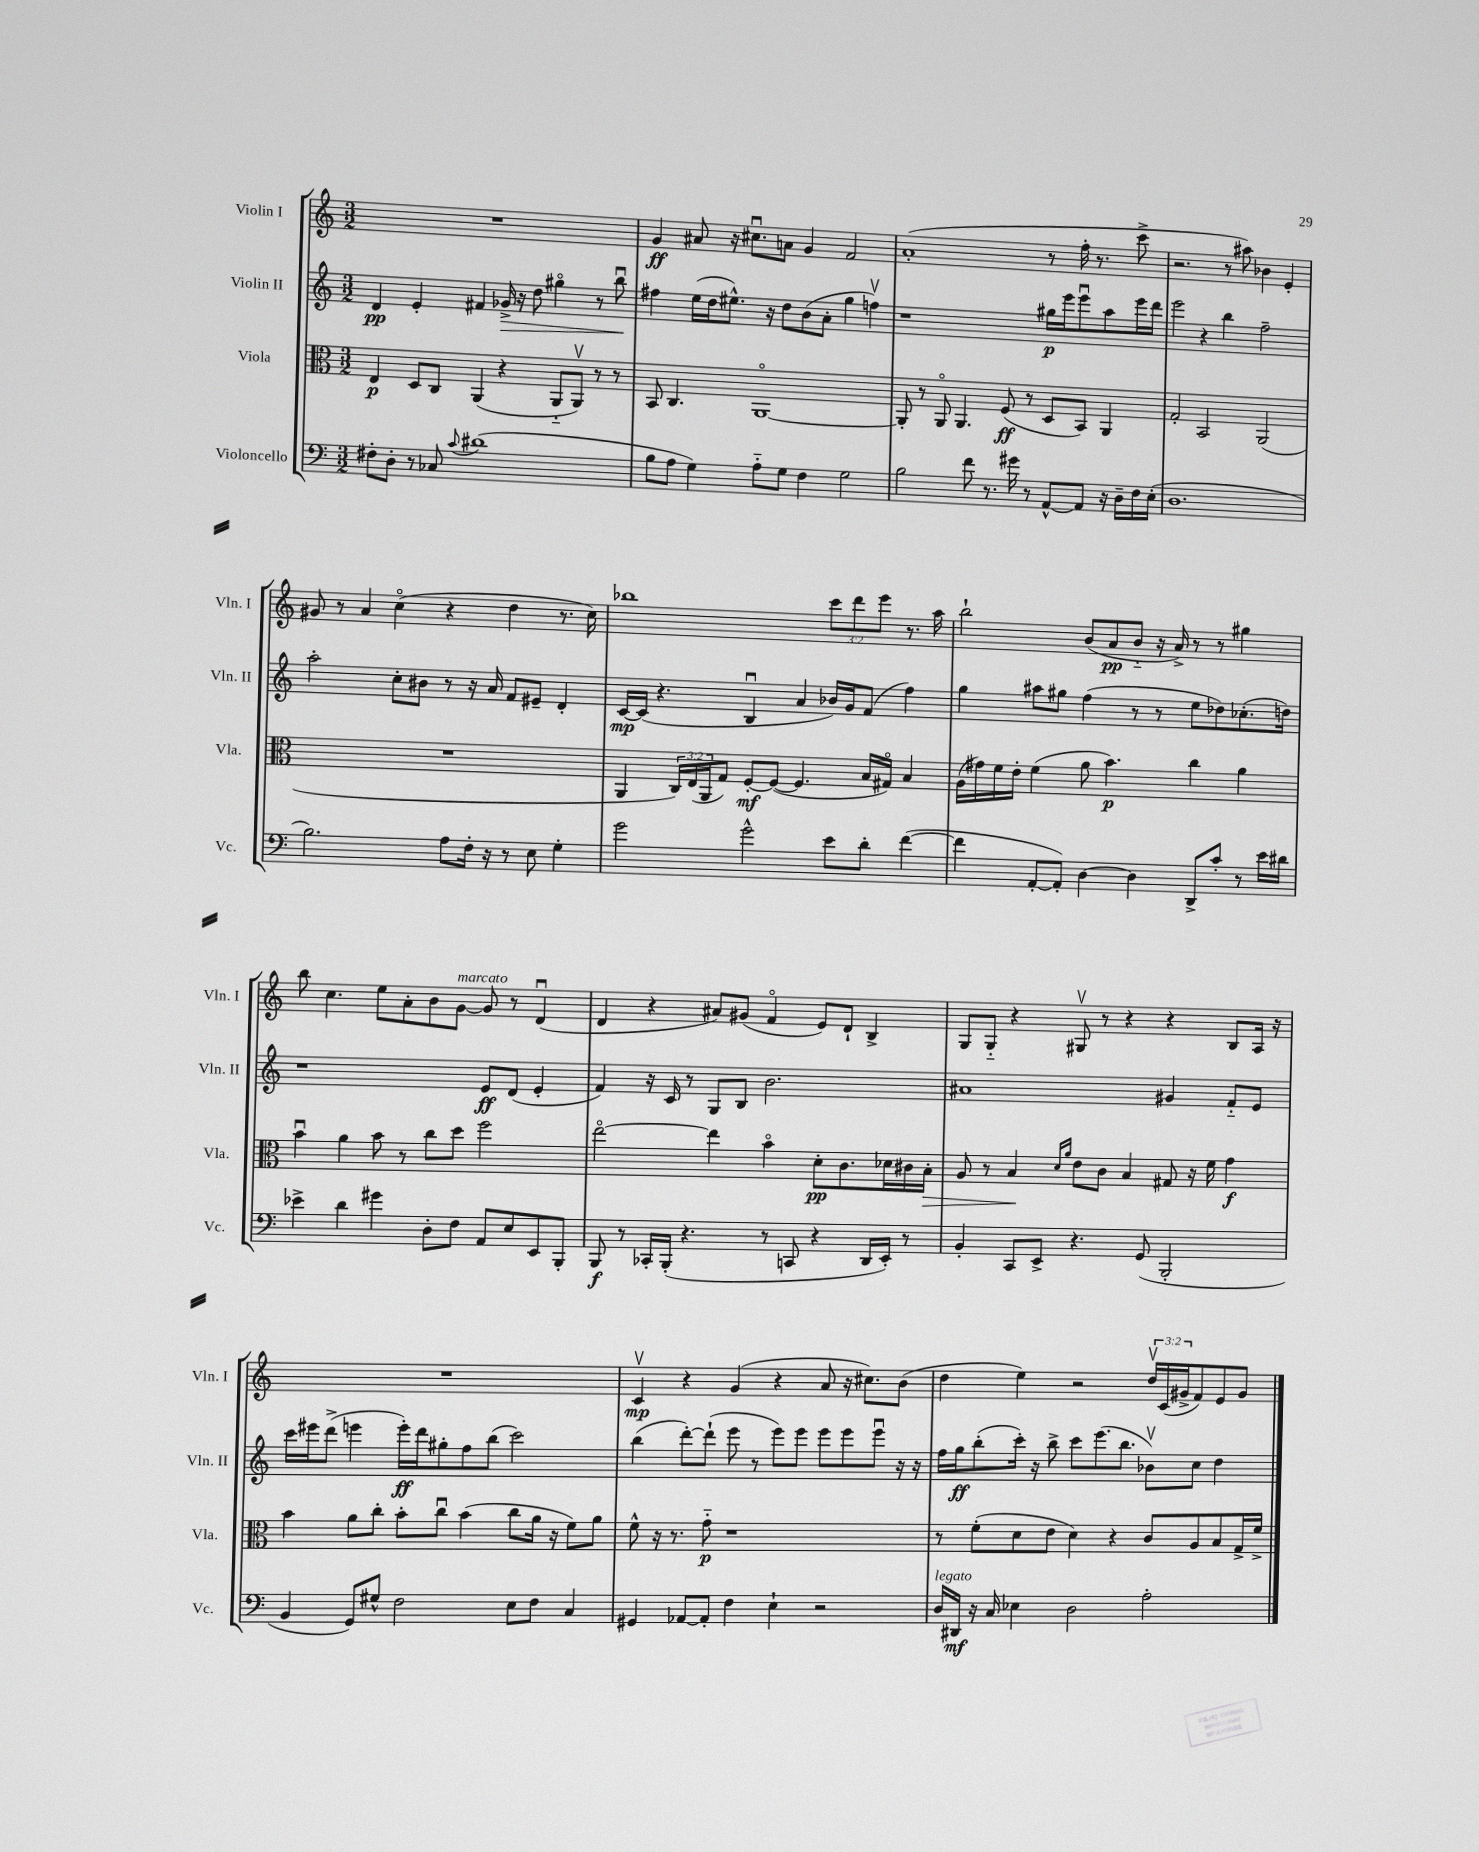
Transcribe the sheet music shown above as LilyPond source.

<<
\new StaffGroup <<
\new Staff = "s0" \with { instrumentName = "Violin I" shortInstrumentName = "Vln. I" } {
    \clef treble \key c \major \numericTimeSignature \time 3/2 \override Staff.TupletNumber.text = #tuplet-number::calc-fraction-text
    R1. |
    g'4\ff ais'8 r16 cis''8.\downbow a'8 g'4 f'2 |
    a'1-.( r8 f''16-. r8. c'''8-> |
    r2. r8 ais''8) bes'4 e'4-. |
    gis'8 r8 a'4 c''4\flageolet( r4 d''4 r8. c''16) |
    bes''1 \tuplet 3/2 { c'''8 d'''8 e'''8 } r8. a''16 |
    b''2-! b'8( a'8\pp b'8-_ r16 a'16->) r8 r8 gis''4 |
    b''8 c''4. e''8 a'8-. b'8 g'8~^\markup { \italic "marcato" } g'8 r8 d'4\downbow( |
    d'4 r4 ais'8) gis'8( f'4\flageolet e'8) d'8-! b4-> |
    g8 g8-_ r4 gis8\upbow r8 r4 r4 b8 a16 r16 |
    R1. |
    c'4\upbow\mp r4 g'4( r4 a'8 r16 cis''8.) b'8( |
    d''4 e''4) r2 \tuplet 3/2 { d''16\upbow c'16( gis'16-> } f'8) e'8 gis'8 \bar "|." |
}
\new Staff = "s1" \with { instrumentName = "Violin II" shortInstrumentName = "Vln. II" } {
    \clef treble \key c \major \numericTimeSignature \time 3/2
    d'4\pp e'4-. fis'4 ges'16->\> r16 d''8 gis''4\flageolet r8 b''8\downbow\! |
    fis''4 e''16( d''16 eis''8.-^) r16 d''8 b'8( a'8-. g''4 f''4\upbow) |
    r1 gis''16\p e'''16 e'''8\downbow a''8 e'''16 d'''16 |
    e'''2 r4 b''4 f''2-- |
    a''2-. c''8-. bis'8 r8 r16 a'16 f'8 eis'8-- d'4-. |
    c'16~\mp c'16( r4. b4\downbow a'4 bes'16) g'16 f'8( f''4) |
    g''4 ais''8 gis''8 f''4( r8 r8 e''8 des''8) ces''8.-.( d''16) |
    r1 e'8\ff d'8( e'4-. |
    f'4) r16 c'16 r8 g8 b8 b'2. |
    ais'1 gis'4 f'8-_ e'8 |
    c'''16 eis'''16 d'''8->( e'''4 e'''16-.\ff) d'''16 gis''8-. f''8 b''8( c'''2) |
    b''4( d'''8~-.) d'''8-!( e'''8 r8 e'''8) e'''8 e'''8 e'''8 e'''8\downbow r16 r16 |
    f''16 g''16\ff b''8-.( c'''16-.) r16 b''8-> c'''8 e'''8.( b''8. bes'8\upbow) c''8 d''4 \bar "|." |
}
\new Staff = "s2" \with { instrumentName = "Viola" shortInstrumentName = "Vla." } {
    \clef alto \key c \major \numericTimeSignature \time 3/2 \override Staff.TupletNumber.text = #tuplet-number::calc-fraction-text
    e4\p d8 c8 a,4( r4 a,8-_ a,8\upbow) r8 r8 |
    b,8 c4. a,1~\flageolet |
    a,8-. r8 a,8\flageolet a,4. f8\ff( r8 d8 b,8) a,4 |
    g2-. b,2 a,2( |
    R1. |
    a,4 \tuplet 3/2 { c16) e16( a,16 } g8) f8~-.\mf f8~( f4. b16 gis16\flageolet) b4 |
    a16( gis'16) f'16 e'16-. f'4( a'8 b'4.\p) c''4 a'4 |
    b'4\downbow a'4 b'8 r8 c''8 d''8 f''2 |
    e''2~\flageolet e''4 b'4\flageolet d'8-.\pp c'8. des'16 cis'16 b16-.\> |
    a8 r8 b4\! \grace { d'16 a'16 } e'8 c'8 b4 gis8 r16 f'16 g'4\f |
    b'4 a'8 c''8-. b'8-. c''8\downbow b'4( c''8 a'16 r16 f'8) a'8 |
    f'8-^ r16 r8. g'8-_\p r1 |
    r8 f'8-.( d'8 e'8 d'4) r4 c'8 a8 b8 g16-> f'16-> \bar "|." |
}
\new Staff = "s3" \with { instrumentName = "Violoncello" shortInstrumentName = "Vc." } {
    \clef bass \key c \major \numericTimeSignature \time 3/2
    fis8-. d8-. r8 ces8 \appoggiatura { c'8 } dis'1( |
    b8 a8 g4) a8-_ g8 f4 g2 |
    b2 f'8 r8. gis'16 r8 a,8~-^ a,8 r16 d16-- f16 e16-.( |
    d1. |
    b2.) a8 f16-. r16 r8 e8 g4-. |
    g'2 g'2-^ e'8 d'8-. f'4~( |
    f'4 a,8~-. a,8-.) d4~ d4 d,8-> c'8-. r8 e'16 dis'16 |
    ees'4-> d'4 gis'4 d8-. f8 a,8 e8 e,8 b,,8-. |
    b,,8\f r8 ces,16-. b,,16-.( r4. r8 c,8 r4 d,16 e,16-.) r8 |
    b,4-. c,8 e,8-> r4. g,8( b,,2-. |
    b,4 g,8) gis8-^ f2 e8 f8 c4 |
    gis,4 aes,8~ aes,8-. f4 e4-! r2 |
    d16^\markup { \italic "legato" } dis,16\mf r16 c16 ees4 d2 a2-. \bar "|." |
}
>>
>>
\layout { \context { \Score \remove "Bar_number_engraver" } }
